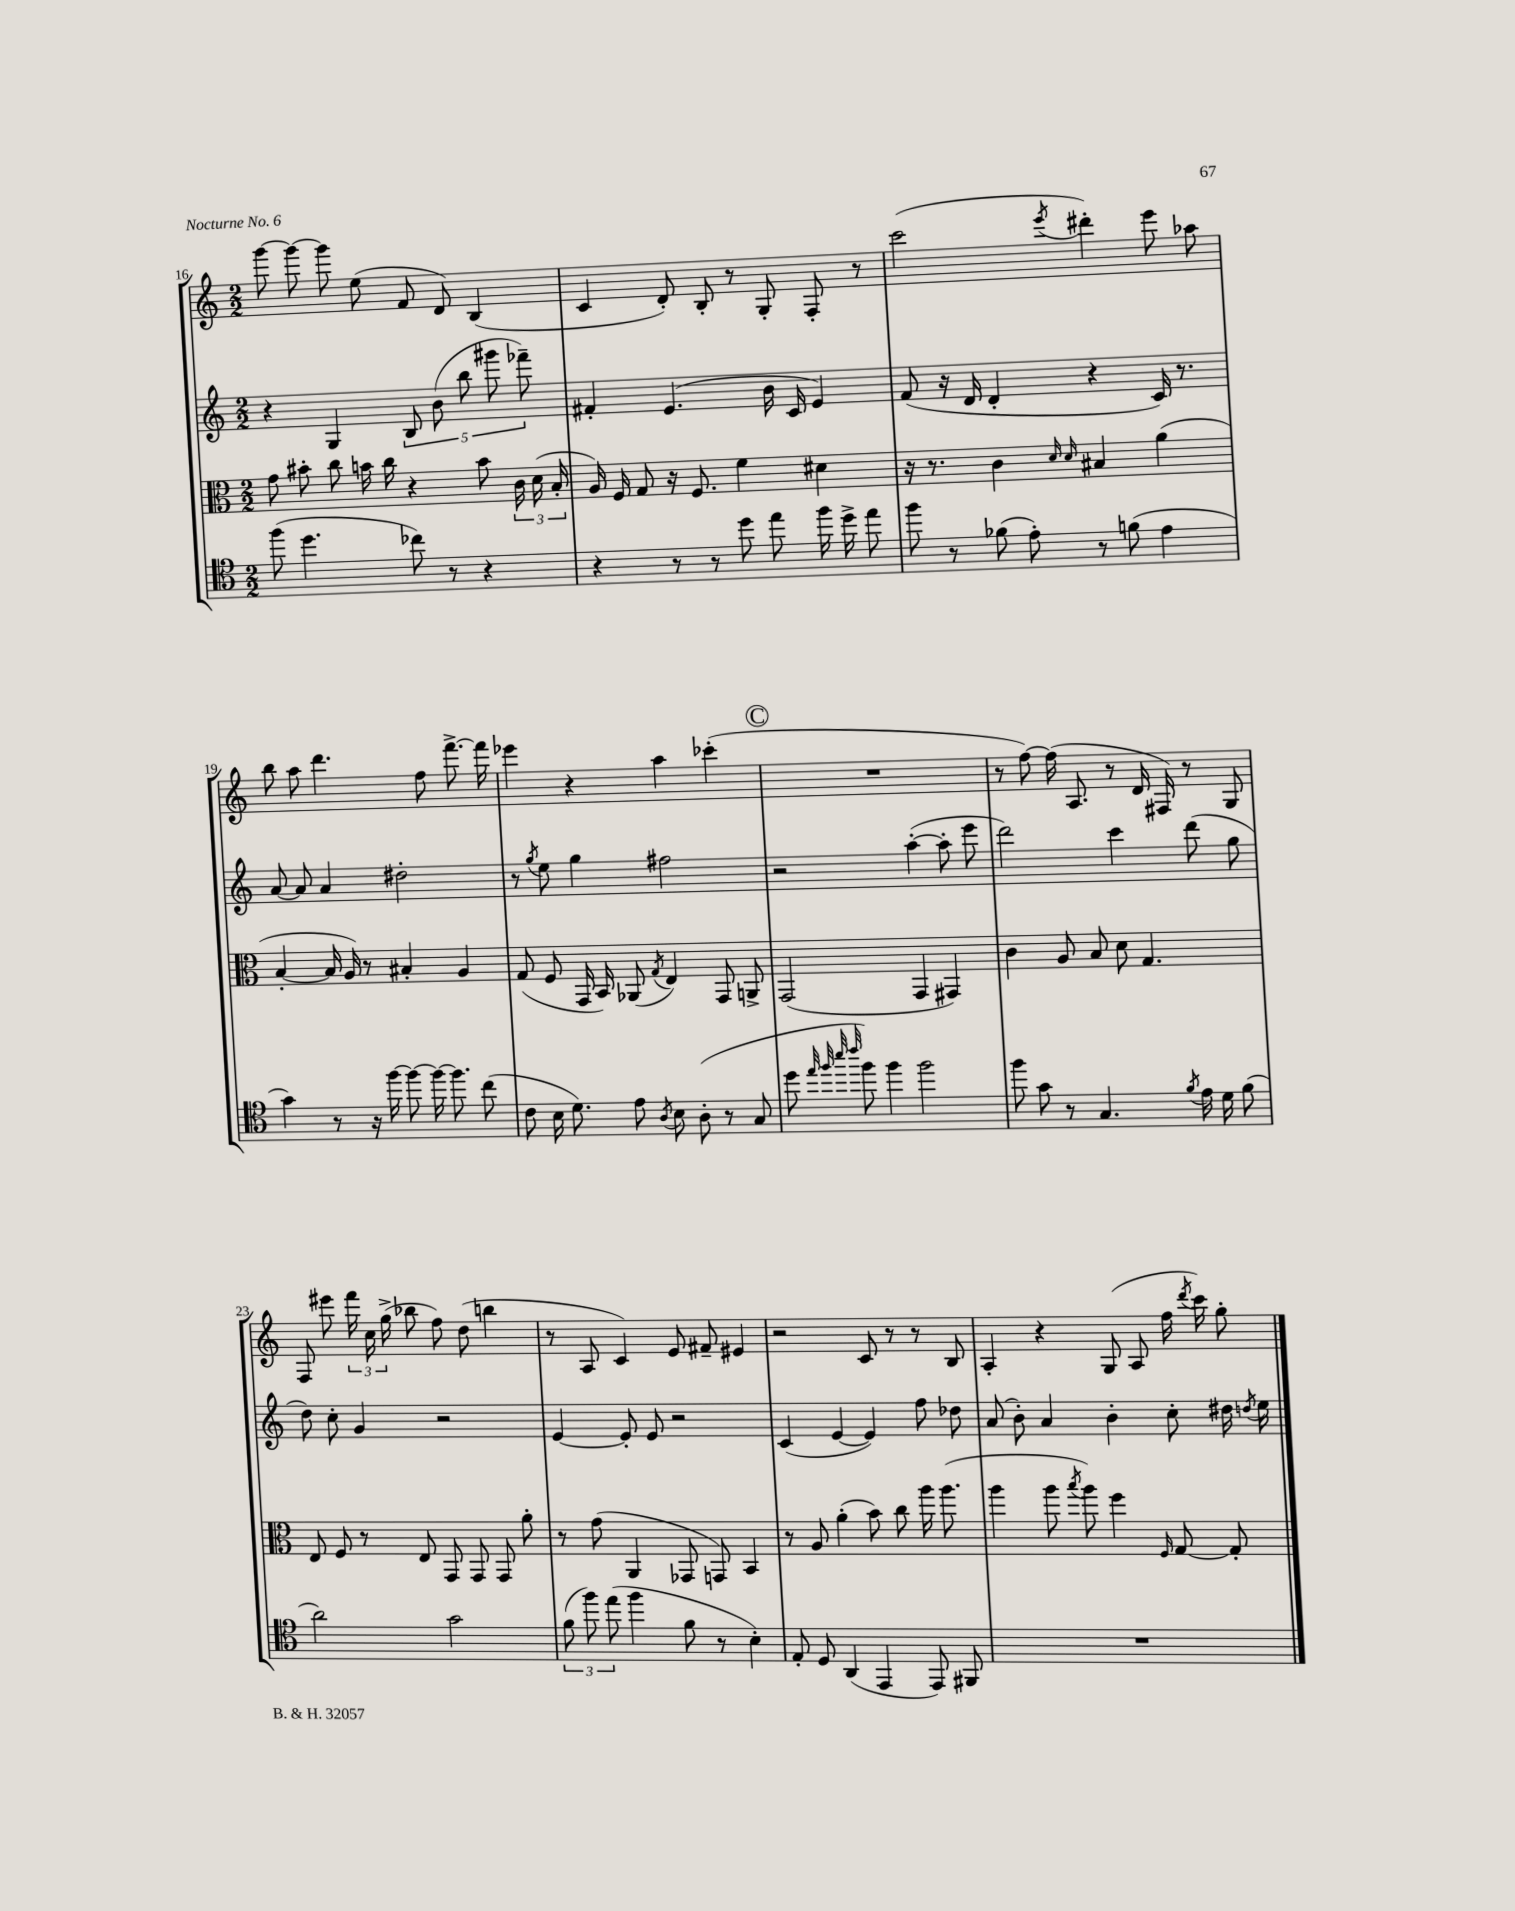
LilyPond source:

<<
\new StaffGroup <<
\new Staff = "s0" {
    \clef treble \key c \major \numericTimeSignature \time 2/2
    \autoBeamOff g'''8~ g'''8~ g'''8 e''8( f'8 d'8) b4( |
    c'4 d'8-.) b8-. r8 g8-. f8-. r8 |
    c'''2( \acciaccatura { e'''8 } dis'''4-.) e'''8 aes''8 |
    b''8 a''8 d'''4. f''8 f'''8.~-> f'''16 |
    ees'''4 r4 a''4 ces'''4-.( |
    \mark \markup { \circle "C" } R1 |
    r8 f''8~) f''16( a8. r8 d'16 fis16) r8 g8 |
    f8 eis'''8 \tuplet 3/2 { f'''16 c''16 g''16->( } bes''8 f''8) d''8( b''4 |
    r8 a8 c'4) e'8 fis'8-- eis'4 |
    r2 c'8 r8 r8 b8 |
    a4-. r4 g8( a8 f''16 \acciaccatura { d'''8 } c'''16) g''8-. \bar "|." |
}
\new Staff = "s1" {
    \clef treble \key c \major \numericTimeSignature \time 2/2
    \autoBeamOff r4 g4 \tuplet 5/4 { b8 b'8( b''8 gis'''8 fes'''8--) } |
    fis'4-. e'4.( b'16 c'16 e'4) |
    f'8( r16 d'16 d'4-. r4 c'16) r8. |
    a'8~ a'8 a'4 dis''2-. |
    r8 \acciaccatura { g''8 } e''8 g''4 fis''2 |
    \mark \markup { \circle "C" } r2 a''4~-.( a''8-. e'''8 |
    d'''2) c'''4 d'''8( g''8 |
    d''8) c''8-. g'4 r2 |
    e'4~ e'8-. e'8 r2 |
    c'4( e'4~ e'4) f''8 des''8 |
    a'8( b'8-.) a'4 b'4-. c''8-. dis''16 \acciaccatura { d''8 } e''16 \bar "|." |
}
\new Staff = "s2" {
    \clef alto \key c \major \numericTimeSignature \time 2/2
    \autoBeamOff g'8 bis'8-. c''8 b'16 c''16 r4 b'8 \tuplet 3/2 { c'16 d'16( b16-. } |
    a16) f16 g8 r16 f8. f'4 dis'4 |
    r16 r8. c'4 \grace { d'16 d'16 } bis4 a'4( |
    b4~-. b16 a16) r8 bis4-. a4 |
    g8( f8 g,16 b,16) aes,8( \acciaccatura { g8 } e4) g,8 a,8-> |
    \mark \markup { \circle "C" } g,2( g,4 gis,4) |
    c'4 a8 b8 d'8 g4. |
    e8 f8 r8 e8 g,8 g,8 g,8 a'8-. |
    r8 g'8( a,4 ges,8 g,8) b,4 |
    r8 a8 a'4-.( b'8) c''8 a''16 a''8.( |
    a''4 a''8 \acciaccatura { b''8 } a''8) f''4 \grace { f16 } g8~ g8-. \bar "|." |
}
\new Staff = "s3" {
    \clef tenor \key c \major \numericTimeSignature \time 2/2
    \autoBeamOff f''8( d''4. ces''8) r8 r4 |
    r4 r8 r8 d''8 e''8 f''16 d''16-> e''8 |
    f''8 r8 fes'8( e'8-.) r8 f'8( e'4 |
    g'4) r8 r16 f''16~ f''8~ f''16~ f''8. c''8( |
    c'8 b16 d'8.) e'8 \acciaccatura { a8 } b8 a8-.( r8 g8 |
    \mark \markup { \circle "C" } d''8 \grace { e''32 f''32 b''32 c'''32 } f''8) f''4 f''2 |
    f''8 g'8 r8 g4. \acciaccatura { f'8 } e'16 d'16 f'8( |
    a'2) g'2 |
    \tuplet 3/2 { f'8( f''8) e''8( } f''4 f'8 r8 b4-.) |
    e8-. d8 a,4( e,4 e,8) fis,8 |
    R1 \bar "|." |
}
>>
>>
\layout { \context { \Score currentBarNumber = #16 } }
